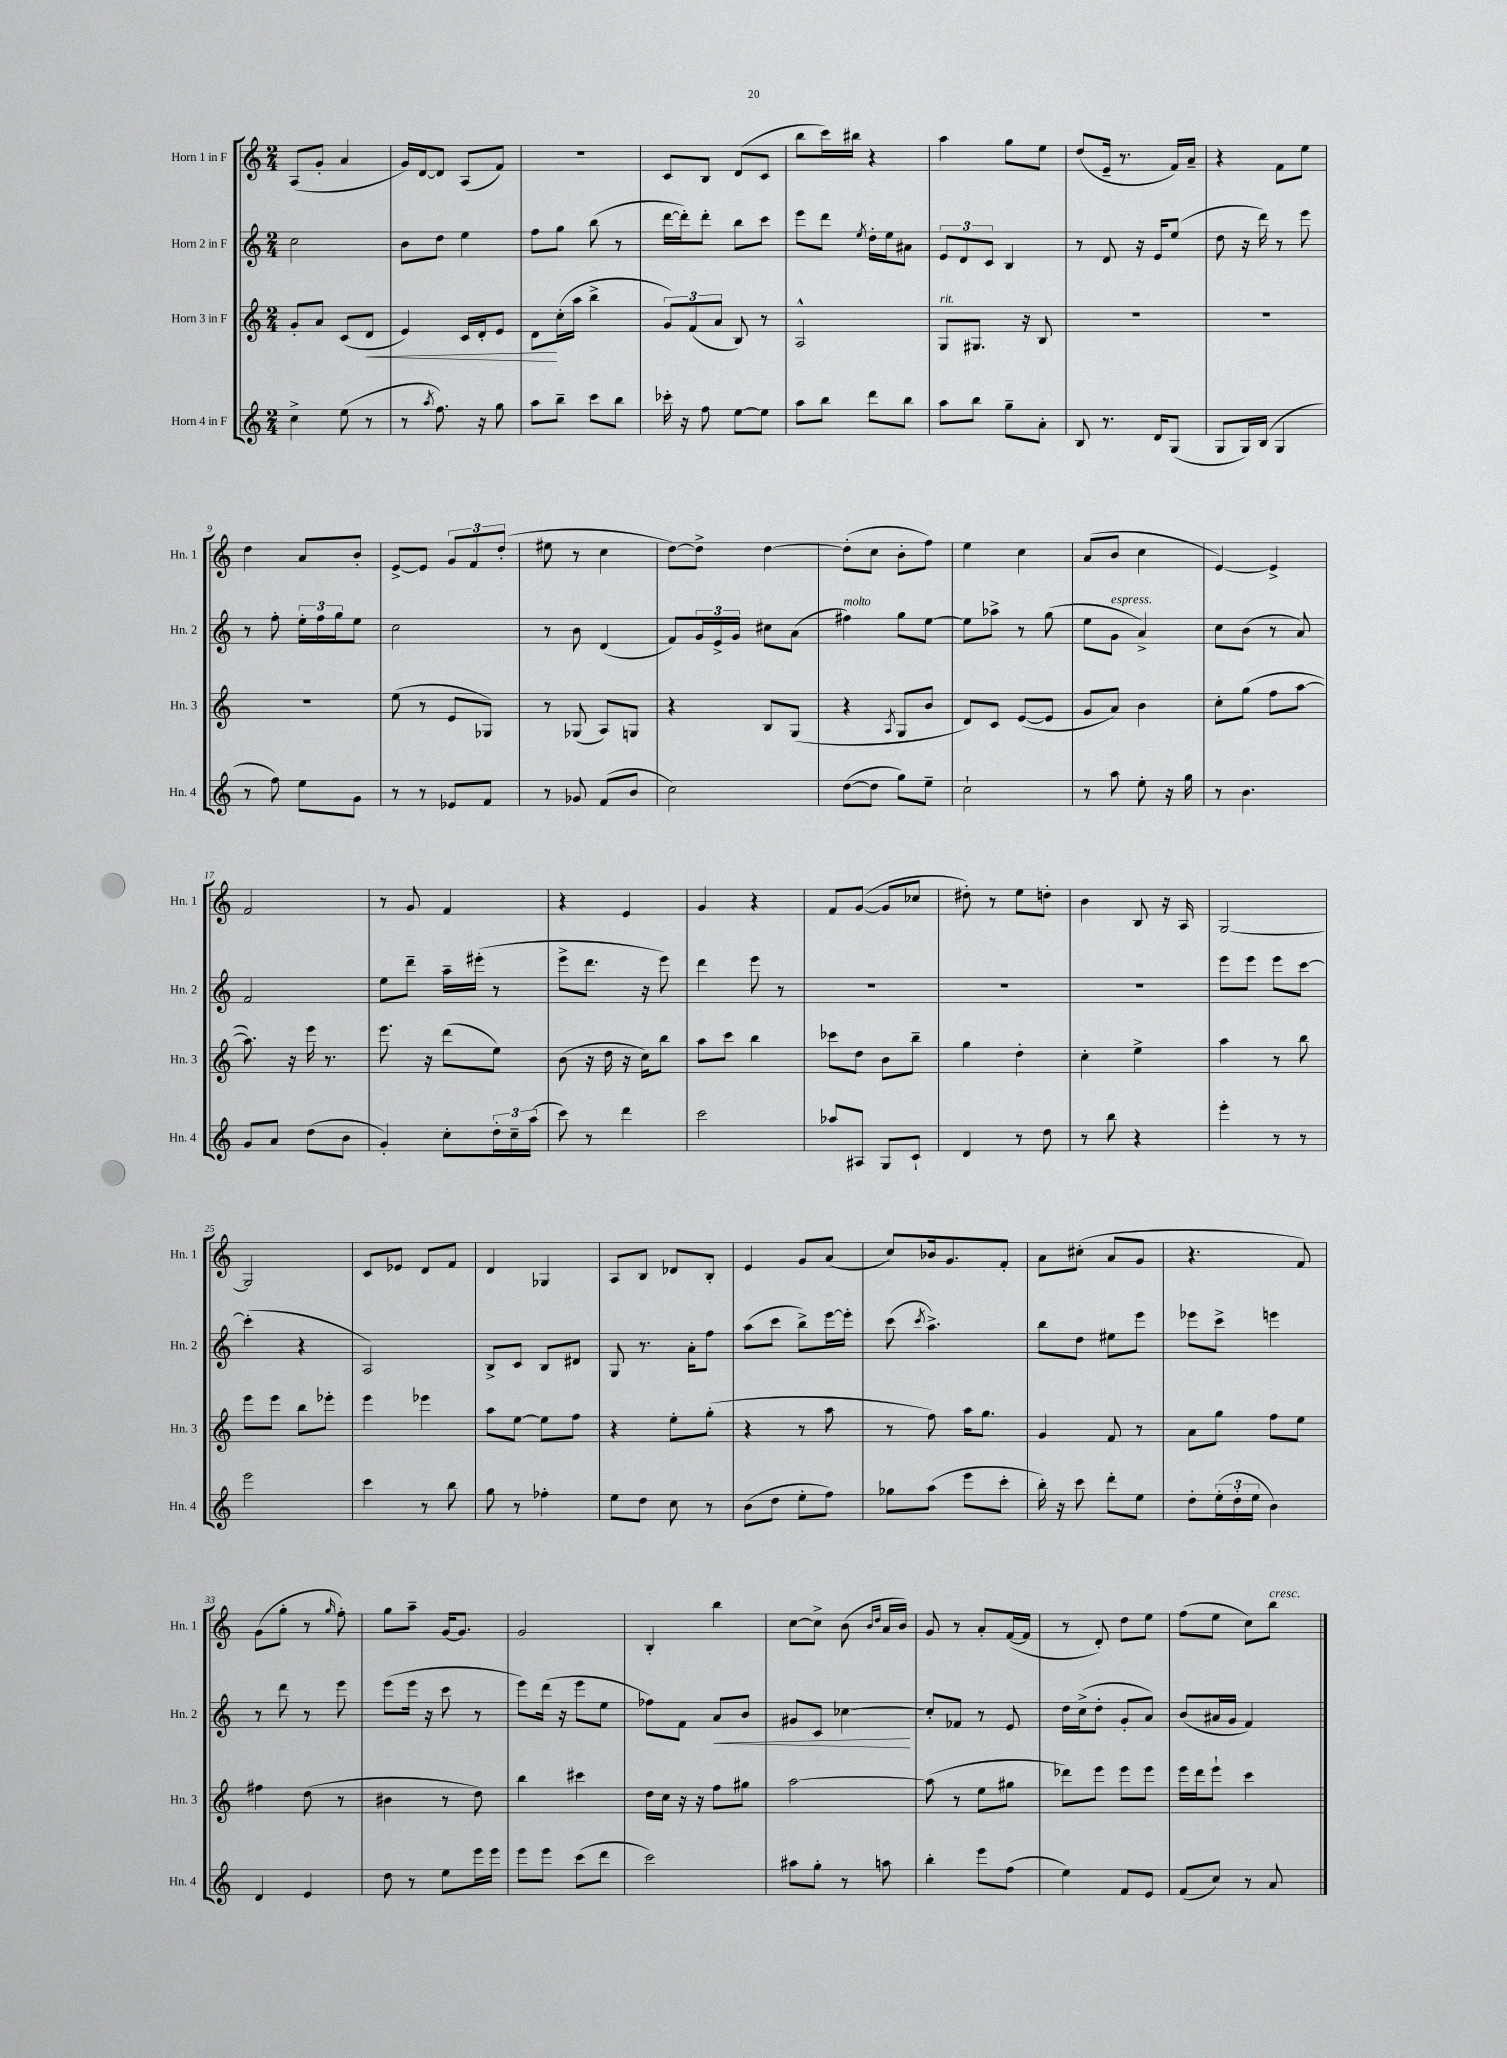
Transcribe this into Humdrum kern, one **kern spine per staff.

**kern	**kern	**kern	**kern
*staff4	*staff3	*staff2	*staff1
*clefG2	*clefG2	*clefG2	*clefG2
*k[]	*k[]	*k[]	*k[]
*M2/4	*M2/4	*M2/4	*M2/4
4cc^\	8g'/L	2cc\	(8A/L
.	8a/J	.	8g'/J
(8ee\	(8c/L	.	4a/
8r	8d/J	.	.
=	=	=	=
8r	4e/)	8b\L	16g/LL)
.	.	.	[16d/J
8qaa/	.	.	.
8.ff\)	.	8dd\J	8d/]J
.	16c/LL	4ee\	(8A/L
16r	16d'/J	.	.
8gg\	8e/J	.	8f/J)
=	=	=	=
8aa\L	8d\L	8ff\L	2r
8bb~\J	(16cc'\L	8gg\J	.
.	16aa\JJ	.	.
8ccc\L	4bb^\	(8bb\	.
8bb\J	.	8r	.
=	=	=	=
16ccc-'\	12g/L)	[16ddd\LL	8c/L
16r	.	16ddd'\]J)	.
.	(12f/	.	.
8ff\	.	8ddd'\J	8B/J
.	12a/J	.	.
[8ee\L	8B/)	8bb\L	(8d/L
8ee\]J	8r	8ccc\J	8c/J
=	=	=	=
8aa\L	2A^^/	8eee\L	8bb\L
8bb\J	.	8ddd\J	16ccc\L)
.	.	.	16bb#\JJ
.	.	8qee/	.
8ddd\L	.	16dd'\LL	4r
.	.	16ee\J	.
8bb\J	.	8a#\J	.
=	=	=	=
8aa\L	8G/L	12e/L	4aa\
.	.	12d/	.
8bb\J	8.G#/J	.	.
.	.	12c/J	.
8gg~\L	.	4B/	8gg\L
.	16r	.	.
8a'\J	8B/	.	8ee\J
=	=	=	=
8B/	2r	8r	(8dd/L
8.r	.	8d/	16e~/Jk
.	.	.	8.r
.	.	16r	.
16d/LK	.	16e/LK	.
(8G/J	.	(8ee/J	16f/LL)
.	.	.	16a~/JJ
=	=	=	=
8G/L	2r	8dd\	4r
16G/L)	.	16r	.
(16B/JJ	.	16ddd\)	.
4G/	.	8r	8f\L
.	.	8eee\	8ee\J
=	=	=	=
8r	2r	8r	4dd\
8ff\)	.	8ff'\	.
8ee\L	.	24ee'\LL	8a/L
.	.	24ff\	.
.	.	24gg\J	.
8g\J	.	8ee\J	8b'/J
=	=	=	=
8r	(8ee\	2cc\	[8e^/L
8r	8r	.	8e/]J
8e-/L	8e/L	.	12g/L
.	.	.	12f/
8f/J	8G-/J)	.	.
.	.	.	(12dd'/J
=	=	=	=
8r	8r	8r	8ee#\
8g-/	(8G-/	8b\	8r
(8f/L	8A/L)	(4d/	4cc\
8b/J	8G/J	.	.
=	=	=	=
2cc\)	4r	8f/L)	[8dd\L)
.	.	24g/L	8dd^\]J
.	.	24e^/	.
.	.	24g/JJ	.
.	8B/L	8cc#\L	[4dd\
.	(8G/J	(8a\J	.
=	=	=	=
([8dd\L	4r	4ff#\)	(8dd'\]L
8dd\]J	.	.	8cc\J
.	8qA/	.	.
8gg\L)	8G/L	8gg\L	8b'\L
8ee~\J	8b/J	[8ee\J	8ff\J)
=	=	=	=
2cc`\	8d/L)	8ee\]L	4ee\
.	8c/J	8aa-^\J	.
.	([8e/L	8r	4cc\
.	8e/]J	(8gg\	.
=	=	=	=
8r	8g/L	8ee\L	(8a/L
8aa\	8a/J)	8g\J	8b/J
8ee'\	4b\	4a^/)	4cc\
16r	.	.	.
16gg\	.	.	.
=	=	=	=
8r	8cc'\L	8cc\L	[4e/)
4.b\	(8gg\J	(8b\J	.
.	8ff\L	8r	4e^/]
.	[8aa\J	8a/)	.
=	=	=	=
8g/L	8.aa\])	2f/	2f/
8a/J	.	.	.
.	16r	.	.
(8dd\L	16eee\	.	.
.	8.r	.	.
8b\J	.	.	.
=	=	=	=
4g'/)	8.eee\	8ee\L	8r
.	.	8ddd~\J	8g/
.	16r	.	.
8cc'\L	(8ddd\L	16aa~\LL	4f/
.	.	(16eee#'\JJ	.
24dd'\L	8ee\J)	8r	.
24cc~\	.	.	.
(24aa\JJ	.	.	.
=	=	=	=
8ccc\)	(8b\	8eee^\L	4r
8r	16r	8.ddd\J	.
.	16dd\	.	.
4ddd\	16r	.	4e/
.	16cc\LK)	16r	.
.	8bb\J	8eee\)	.
=	=	=	=
2ccc\	8aa\L	4ddd\	4g/
.	8ccc\J	.	.
.	4bb\	8eee\	4r
.	.	8r	.
=	=	=	=
8aa-/L	8ccc-\L	2r	8f/L
8A#/J	8dd\J	.	([8g/J
8G/L	8b\L	.	8g/]L
8c`/J	8bb~\J	.	8cc-/J
=	=	=	=
4d/	4gg\	2r	8dd#'\)
.	.	.	8r
8r	4dd'\	.	8ee\L
8dd\	.	.	8dd'\J
=	=	=	=
8r	4cc'\	2r	4b\
8bb\	.	.	.
4r	4ee^\	.	8B/
.	.	.	16r
.	.	.	16A/
=	=	=	=
4eee'\	4aa\	8eee\L	[2G/
.	.	8eee\J	.
8r	8r	8eee\L	.
8r	8bb\	[8ccc\J	.
=	=	=	=
2eee\	8eee\L	(4ccc'\]	2G/]
.	8eee\J	.	.
.	8bb\L	4r	.
.	8eee-'\J	.	.
=	=	=	=
4ccc\	4eee\	2A/)	8c/L
.	.	.	8e-/J
8r	4eee-\	.	8d/L
8bb\	.	.	8f/J
=	=	=	=
8gg\	8aa\L	8B^/L	4d/
8r	[8ee\J	8c/J	.
4ff-'\	8ee\]L	8B/L	4G-/
.	8ff\J	8d#/J	.
=	=	=	=
8ee\L	4r	8G/	8A/L
8dd\J	.	8.r	8B/J
8cc\	8ee'\L	.	8d-/L
.	.	16a'\LK	.
8r	(8gg'\J	8ff\J	8B'/J
=	=	=	=
(8b\L	4r	(8aa\L	4e/
8dd\J	.	8ccc\J	.
8ee'\L	8r	8bb^\L)	8g/L
8ff\J)	8aa\	[16eee\L	(8a/J
.	.	16eee'\]JJ	.
=	=	=	=
8gg-\L	8r	(8ccc\	8cc/L)
.	.	8qccc/	.
(8aa\J	8ff\)	4.aa^\)	16b-/k
.	.	.	8.g/
8eee\L	16aa\LK	.	.
.	8.gg\J	.	.
8ccc'\J	.	.	8f'/J
=	=	=	=
16bb'\)	4g/	8bb\L	8a\L
16r	.	.	.
8ccc\	.	8dd\J	(8cc#'\J
8ddd'\L	8f/	8ee#\L	8a/L
8ee\J	8r	8eee\J	8g/J
=	=	=	=
8dd'\L	8a\L	8eee-\L	4.r
(24ee'\L	8gg\J	8ccc^\J	.
24dd'\	.	.	.
24ee\JJ	.	.	.
4b\)	8ff\L	4eee\	.
.	8ee\J	.	8f/)
=	=	=	=
4d/	4ff#\	8r	(8g\L
.	.	8ddd\	8gg'\J
4e/	(8dd\	8r	8r
.	.	.	16qqgg/
.	8r	8eee\	8ff'\)
=	=	=	=
8dd\	4b#\	(8eee\L	8gg\L
8r	.	16eee\Jk	8aa~\J
.	.	16r	.
8ee\L	8r	8ccc\	[16g/LK
.	.	.	8.g/]J
16eee\L	8dd\)	8r	.
16eee\JJ	.	.	.
=	=	=	=
8eee\L	4bb\	8eee\L)	2g/
8eee\J	.	(16ddd\Jk	.
.	.	16r	.
(8ccc\L	4ccc#\	8eee\L	.
8ddd\J	.	8ee\J	.
=	=	=	=
2ccc\)	16dd\LL	8ff-\L)	4B'/
.	16cc\JJ	.	.
.	16r	8f\J	.
.	16r	.	.
.	8ff\L	8a/L	4bb\
.	8gg#\J	8b/J	.
=	=	=	=
8aa#\L	[2aa\	8g#/L	[8cc\L
8gg'\J	.	8c/J	8cc^\]J
8r	.	[4cc-\	(8b\
.	.	.	16qqb/LL
.	.	.	16qqdd/JJ
8aa\	.	.	16a/LL
.	.	.	16b/JJ)
=	=	=	=
4bb'\	(8aa\]	8cc-'/]L	8g/
.	8r	8f-/J	8r
8eee\L	8ee\L	8r	8a'/L
(8ff\J	8gg#\J	8e/	([16f/L
.	.	.	16f/]JJ
=	=	=	=
4ee\)	8ddd-\L)	16dd\LL	8r
.	.	(16cc^\J	.
.	8eee\J	8dd'\J	8d'/)
8f/L	8eee\L	8g'/L	8dd\L
8e/J	8eee\J	8a/J)	8ee\J
=	=	=	=
(8f/L	16eee\LL	(8b/L	(8ff\L
.	16ddd\J	.	.
8cc/J)	8eee`\J	16a#/L	8ee\J
.	.	16g/JJ	.
8r	4ccc\	4f/)	8cc\L)
8a/	.	.	8bb\J
==	==	==	==
*-	*-	*-	*-
